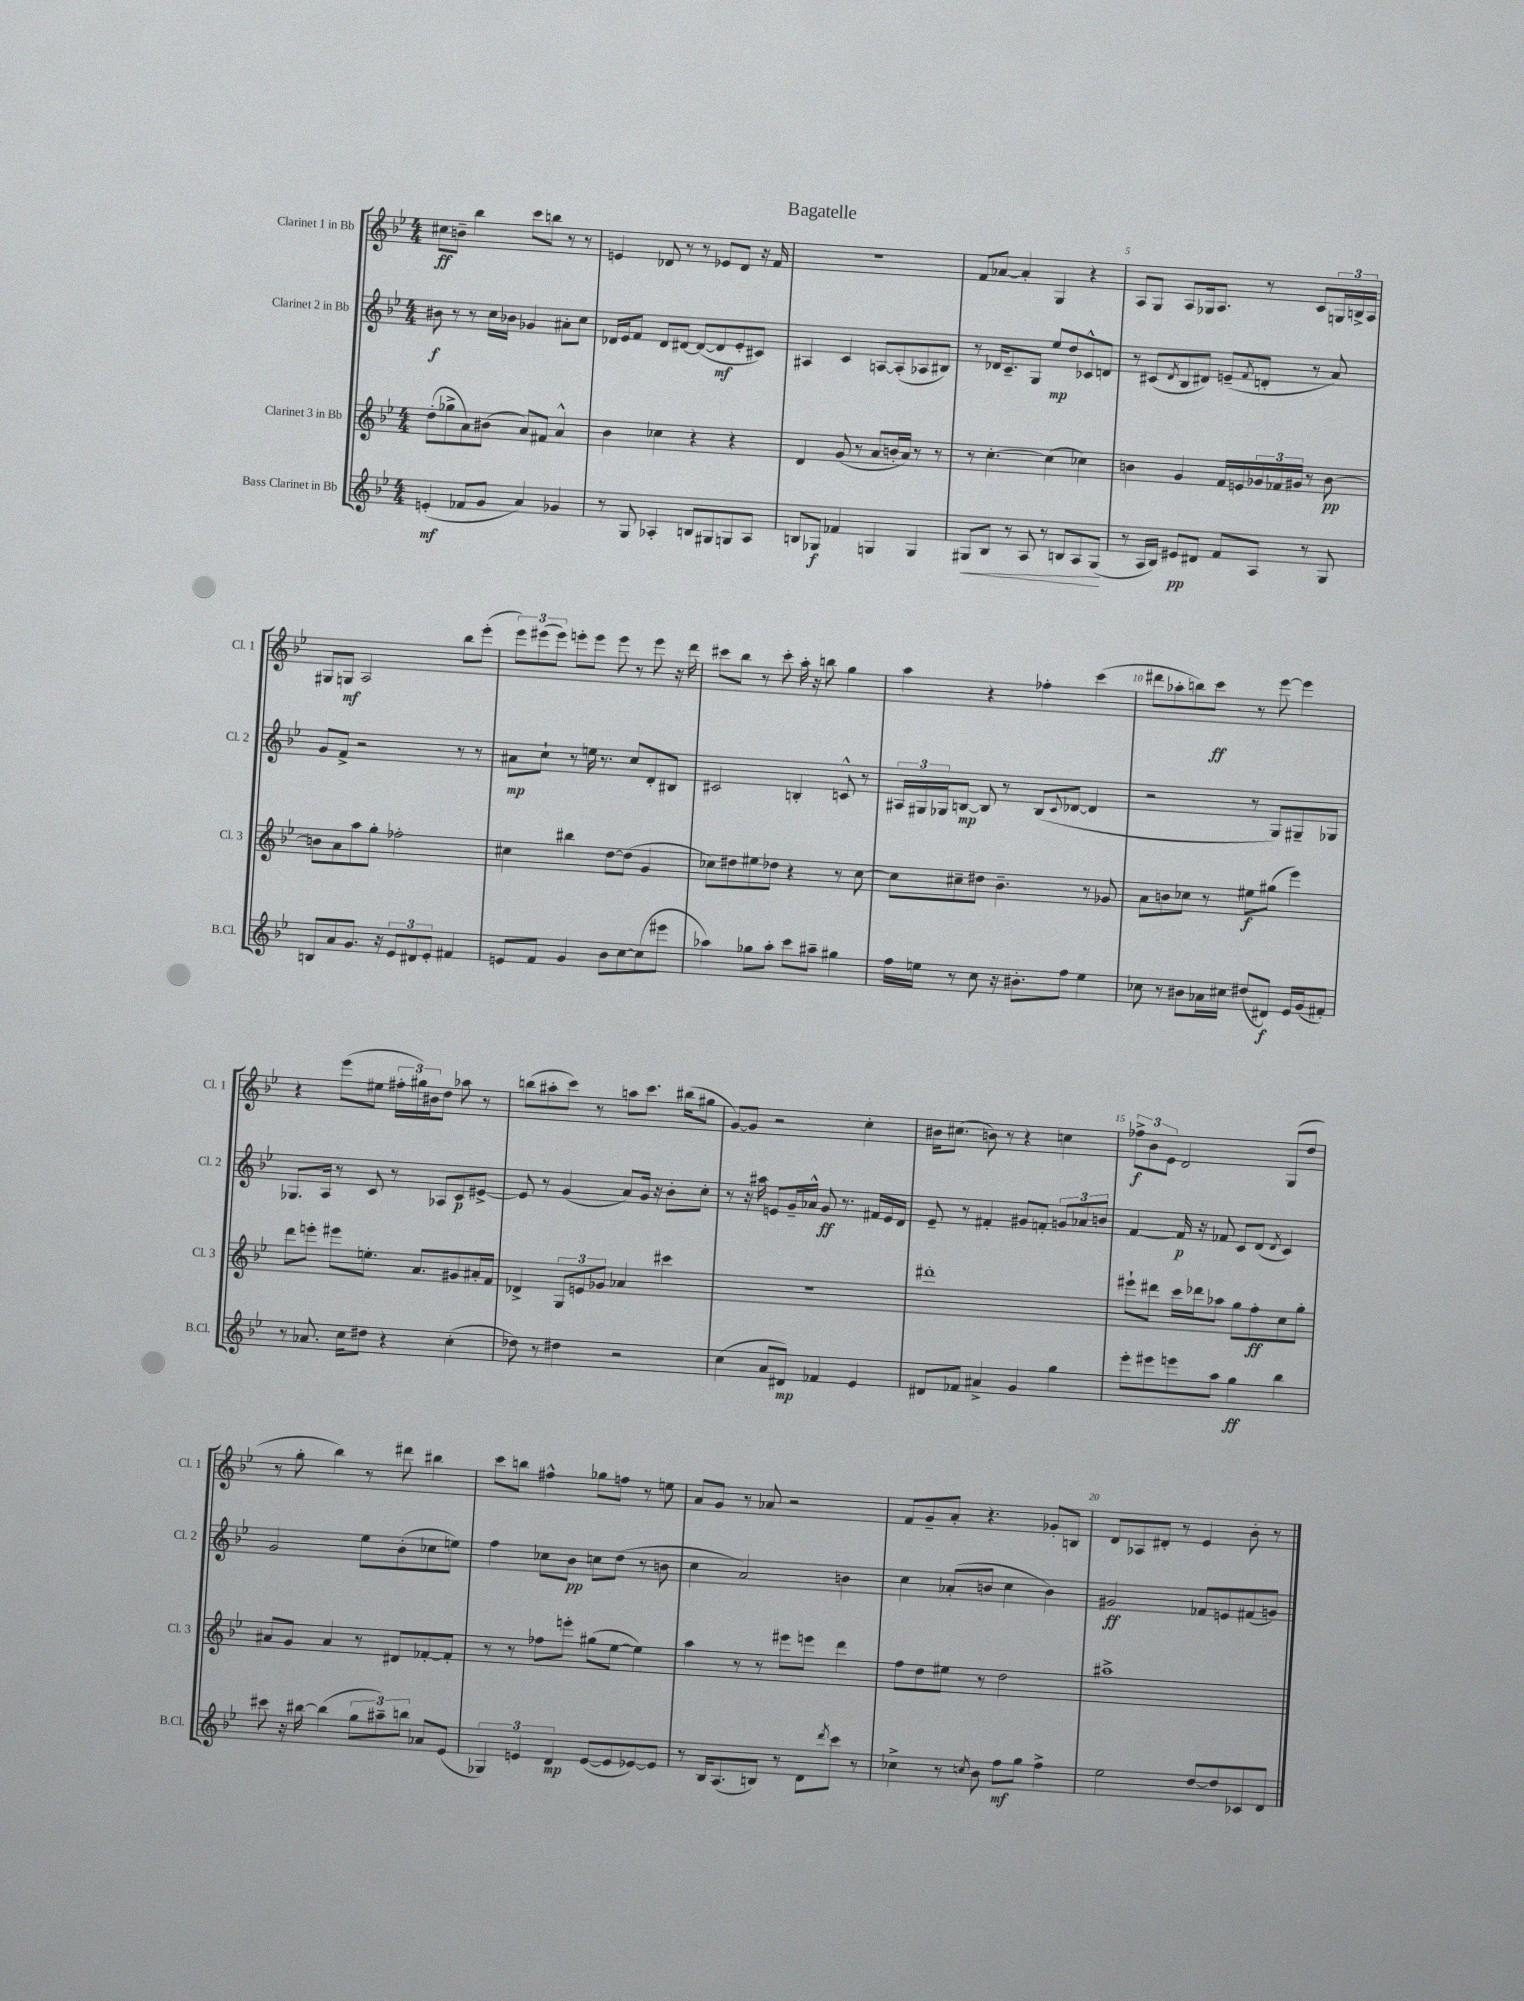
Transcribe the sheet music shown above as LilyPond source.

\header { title = "Bagatelle" }
<<
\new StaffGroup <<
\new Staff = "s0" \with { instrumentName = "Clarinet 1 in Bb" shortInstrumentName = "Cl. 1" } {
    \clef treble \key bes \major \numericTimeSignature \time 4/4
    cis''8\ff b'8-- bes''4 c'''8 b''8 r8 r8 |
    e'4 des'8 r8 r8 ees'8 des'8 r16 f'16 |
    R1 |
    f'8 aes'8~ aes'4-. g4 r4 |
    a8 g8 a8 ges16 a8. r8 c'8 \tuplet 3/2 { g16 b16-> a16 } |
    gis8 g8\mf a2 bes''8 ees'''8-.( |
    \tuplet 3/2 { ees'''8) eis'''8( eis'''8) } e'''8-. e'''8 e'''8 r8 e'''8 r16 d'''16 |
    cis'''8 bes''8 r8 cis'''8-. a''16-. r16 b''8 g''4 |
    a''4 r4 fes''4-. c'''4( |
    dis'''8 aes''8-. b''8) c'''8\ff r8 ees'''8~ ees'''4 |
    r4 ees'''8( eis''8 \tuplet 3/2 { fis''16-. gis''16) bis'16 } d''8 aes''8 r8 |
    b''8( ais''8-. c'''8) r8 a''8 c'''8. bis''16( gis''8 |
    g'8~) g'8 r2 c''4-. |
    bis'16 cis''8.( b'8) r8 r4 c''4 |
    \tuplet 3/2 { fes''8->\f bes'8 ees'8 } d'2 g8( d''8 |
    r8 g''8-. bes''4) r8 dis'''8 bis''4 |
    c'''8 b''8 fis''4-^ ges''8 f''8 r8 e''8 |
    a'8 g'8 r8 aes'8 r2 |
    f'8 g'8-- a'8-. r4. ges'8-. b8 |
    d'8 aes8 dis'8-. r8 ees'4 bes'8-. r8 \bar "|." |
}
\new Staff = "s1" \with { instrumentName = "Clarinet 2 in Bb" shortInstrumentName = "Cl. 2" } {
    \clef treble \key bes \major \numericTimeSignature \time 4/4
    bis'8\f r8 r8 c''16 bes'16 ges'4 ais'8-. c''8 |
    des'16 ees'16 f'8 des'8 dis'8~ dis'8~( dis'8\mf ees'8-. cis'8) |
    ais4 c'4 a8~ a8-.( aes8 bis8) |
    r8 des'16 c'8.-- g8 ees''8\mp d''8 ces'8-^ d'8 |
    r8 cis'8( \acciaccatura { d'8 } bes8 dis'8) e'8--( \acciaccatura { f'8 } d'8-. r8 a'8) |
    g'8 f'8-> r2 r8 r8 |
    ais'8\mp c''8-! r8 e''16 r8. c''8 d'8-. bis8 |
    cis'2 b4-. c'8-^ r8 |
    \tuplet 3/2 { ais16 gis16 ges16 } b8~\mp b8 r8 b8( \appoggiatura { c'8 } des'8~ des'4 |
    r2 r8 g8) gis8-- ges8 |
    ges8. a16 r8 c'8 r8 aes8 c'8\p eis'8~-> |
    eis'8 r8 g'4( a'8) g'16 r16 bes'8-. c''8-. |
    r8 r16 ais''16 e'8 g'16-- aes'16-^ g'8\ff r8. fis'16 e'16 d'16 |
    ees'8-- r8 fis'4-. gis'8 f'8-. \tuplet 3/2 { g'8 aes'8 b'8 } |
    f'4~ f'16\p r16 fes'8 c'8 d'8( \acciaccatura { d'8 } c'4) |
    g'2 ees''8 bes'8-.( ces''8 e''8) |
    f''4 ces''8 bes'8\pp c''8 d''8( r8 b'8 |
    c''4 a'2) b'4 |
    c''4 aes'8-.( b'8 c''4 b'4) |
    gis'2\ff fes'8 e'8 fis'8( g'8) \bar "|." |
}
\new Staff = "s2" \with { instrumentName = "Clarinet 3 in Bb" shortInstrumentName = "Cl. 3" } {
    \clef treble \key bes \major \numericTimeSignature \time 4/4
    d''8-.( ges''8-> a'8) bis'8( a'8) fis'8 a'4-^ |
    bes'4 ces''4 r4 r4 |
    d'4 g'8( r8 a'8 b'16-. a'16) r8 r8 |
    r8 c''4.~-. c''4( ces''4) |
    b'4 g'4 f'16 e'16 \tuplet 3/2 { ges'16 fes'16 gis'16 } r8 b'8~\pp |
    b'8 a'8 a''8 g''8-. fes''2-. |
    cis''4 bis''4 d''8~ d''8( g'4 |
    ces''8) dis''8 eis''8 des''8 r4 r8 ces''8~ |
    ces''8 cis''8-- dis''8 bes'4.-- r8 ges'8 |
    a'8 b'8 ces''8 r8 eis''8\f gis''8( ees'''4) |
    d'''8 e'''8-. eis'''8 e''8.-. a'8. gis'8 ais'16-. f'16 |
    des'4-> \tuplet 3/2 { g8 e'8 ges'8 } aes'4 cis'''4 |
    R1 |
    dis'''1-. |
    eis'''8-! dis'''8 c'''16 des'''16 aes''8 g''8 f''8-.\ff c''8 g''8-. |
    ais'8 g'8 ais'4 r8 dis'8 fes'8~-. fes'8-. |
    r8 r8 fes''8 e'''8-. gis''8( ees''8~ ees''4) |
    a''4 r8 r8 eis'''8 e'''8 d'''4 |
    f''8 d''8 eis''8 r8 d''2 |
    ais''1-> \bar "|." |
}
\new Staff = "s3" \with { instrumentName = "Bass Clarinet in Bb" shortInstrumentName = "B.Cl." } {
    \clef treble \key bes \major \numericTimeSignature \time 4/4
    e'4-.\mf( fes'8 g'8 a'4) ges'4 |
    r8 g8 aes4-. b8 gis8 g8 aes8 |
    b8 ges8\f fes'4 g4 g4 |
    gis8\< bes8 r8 a8 r8 b8 a8 gis8\!( |
    r8 a16 bes16) eis'8\pp dis'8 f'8 a8 r8 g8 |
    b8 a'8 g'8. r16 \tuplet 3/2 { ees'8 dis'8 ees'8-. } fis'4 |
    e'8 f'8 g'4 bes'8 c''8~ c''8( eis'''8 |
    aes''4) ges''8 aes''8-. c'''8 ais''8-- gis''4 |
    f''16 e''16 r8 c''8 r16 bis'8.-. f''8 e''4 |
    ces''8 r8 bis'8 aes'16 cis''16 dis''8( dis'8\f) ees'16 g'16( fis'8-.) |
    r8 aes'8. c''16 dis''8 r4 c''4-.( |
    des''8) r8 dis''4 r2 |
    c''4( a'8 dis'8\mp) fes'4 ees'4 |
    dis'8 fes'8 ais'4-> g'4 g''4 |
    ees'''8-. eis'''8 e'''8 a''8 g''4\ff bes''4 |
    cis'''8 r16 bis''16~ bis''4( \tuplet 3/2 { g''8 ais''8--) b''8 } aes'8 ees'8( |
    \tuplet 3/2 { ges4) e'4 d'4\mp } e'8~( e'8 ees'8~) ees'8 |
    r8 bes16 a8.( b8) r8 d'8 \acciaccatura { d'''8 } c'''8 r8 |
    ces''4-> r8 \acciaccatura { c''8 } bes'8 f''8\mf g''8 f''4-> |
    ees''2 d''8~ d''8 ces'8 d'8 \bar "|." |
}
>>
>>
\layout { \context { \Score \override BarNumber.break-visibility = ##(#f #t #t) barNumberVisibility = #(every-nth-bar-number-visible 5) } }
